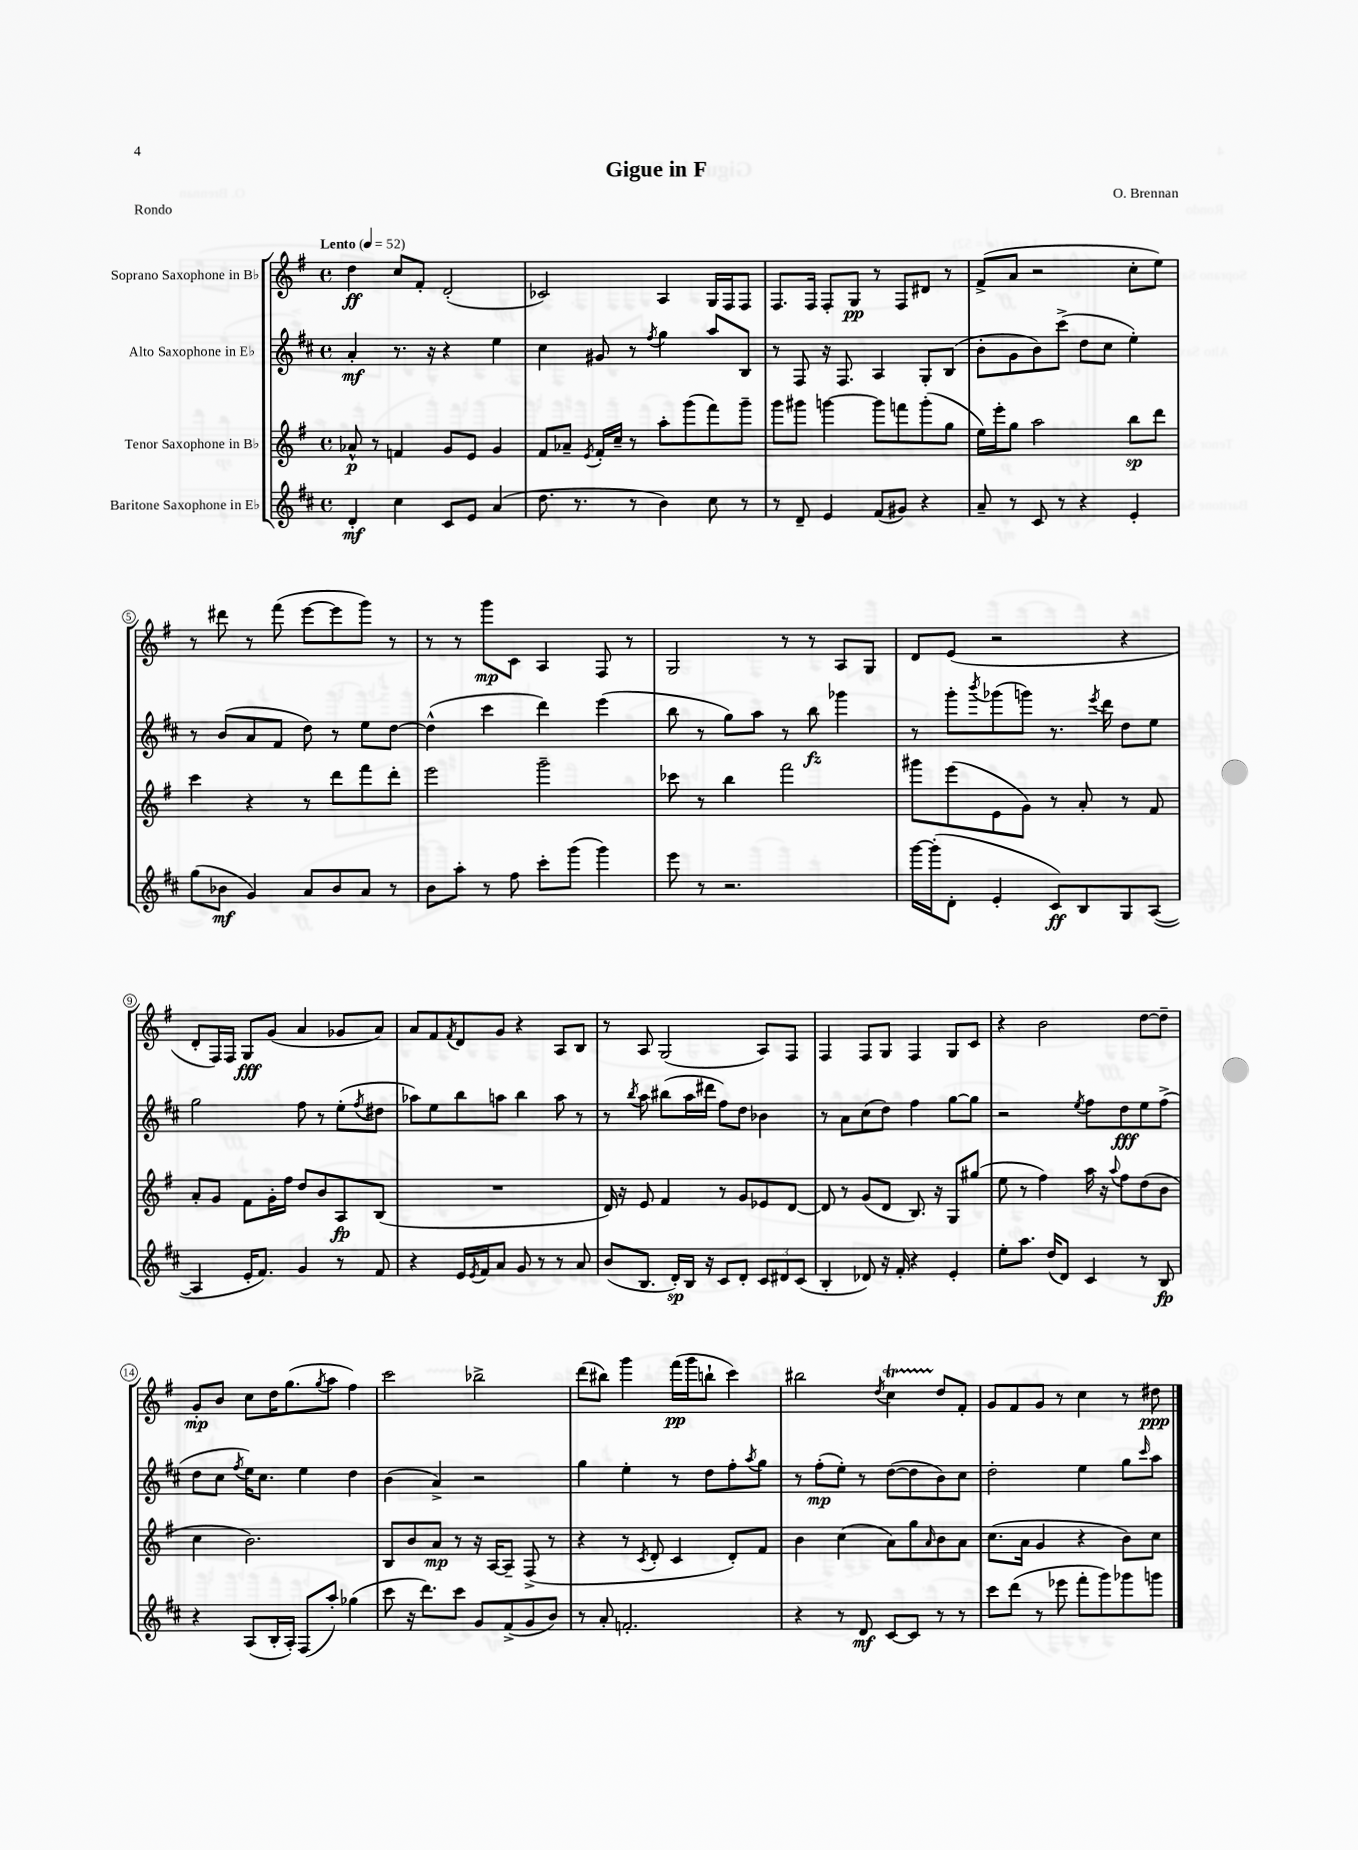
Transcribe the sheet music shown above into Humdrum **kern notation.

**kern	**kern	**kern	**kern
*staff4	*staff3	*staff2	*staff1
*clefG2	*clefG2	*clefG2	*clefG2
*k[f#c#]	*k[f#]	*k[f#c#]	*k[f#]
*M4/4	*M4/4	*M4/4	*M4/4
*met(c)	*met(c)	*met(c)	*met(c)
*MM52	*MM52	*MM52	*MM52
4d'	8a-^^	4a'	4dd
.	8r	.	.
4cc#	4f	8.r	8cc
.	.	.	8f#'
.	.	16r	.
8c#	8g	4r	(2d'
8e	8e	.	.
(4a	4g	4ee	.
=	=	=	=
8.dd	8f#	4cc#	2c-)
.	8a-~	.	.
8.r	.	.	.
.	8qe	.	.
.	16f#'	8g#	.
.	16cc~	.	.
8r	8r	8r	.
.	.	8qff#	.
4b)	8aa'	4gg	4A
.	(8ggg	.	.
8cc#	8fff#)	8aa	16G
.	.	.	16F#
8r	8ggg~	8B	8F#
=	=	=	=
8r	8ggg	8r	8.F#
8d~	8ggg#	8F#	.
.	.	.	16F#
4e	[4ggg	16r	8F#'
.	.	8.F#	.
.	.	.	8G
(8f#	8ggg]	4A	8r
8g#)	8fff	.	8F#
4r	(8ggg'	8G'	8d#
.	8gg	(8B	8r
=	=	=	=
8a~	16ee)	8b'	(8f#^
.	16eee'	.	.
8r	8gg	8g	8a
8c#	2aa	8b)	2r
8r	.	(8ccc#^	.
4r	.	8dd	.
.	.	8cc#	.
4e'	8bb	4ee')	8cc'
.	8ddd	.	8ee)
=	=	=	=
(8gg	4ccc	8r	8r
8b-	.	(8b	8ddd#
4g)	4r	8a	8r
.	.	8f#	(8fff#
8a	8r	8dd)	[8eee
8b-	8ddd	8r	8eee]
8a	8fff#	8ee	8ggg)
8r	8ddd'	[8dd	8r
=	=	=	=
8b	2eee	(4dd^^]	8r
8aa'	.	.	8r
8r	.	4ccc#	8ggg
8ff#	.	.	8c
8ccc#'	2ggg~	4ddd)	4A
(8ggg	.	.	.
4ggg)	.	(4eee	8F#
.	.	.	8r
=	=	=	=
8eee	8ccc-	8bb	2G
8r	8r	8r	.
2.r	4bb	8gg)	.
.	.	8aa	.
.	2fff#	8r	8r
.	.	8bb	8r
.	.	4ggg-	8A
.	.	.	8G
=	=	=	=
[16ggg	8ggg#	8r	8d
(16ggg']	.	.	.
8d'	(8eee	8ggg'	(8e
.	.	8qbbb	.
4e'	8e	(8ggg-	2r
.	8g)	8ggg)	.
8c#)	8r	8.r	.
8B	8a'	.	.
.	.	8qeee	.
.	.	16ddd	.
8G	8r	8dd	4r
([8A	8f#	8ee	.
=	=	=	=
4A]	8a'	2gg	8d'
.	8g	.	16F#)
.	.	.	16F#
16e'	8f#	.	8G
8.f#)	.	.	.
.	16g'	.	(8g
.	16ff#	.	.
4g	8dd	8ff#	4a
.	8b	8r	.
8r	8A	(8ee'	8g-
.	.	8qff#	.
8f#	(8B	8dd#	8a)
=	=	=	=
4r	1r	8aa-)	8a
.	.	8ee	8f#
.	.	.	8qf#
16e	.	8bb	8d
8qe	.	.	.
16f#	.	.	.
8a	.	8aa	8g
8g	.	4bb	4r
8r	.	.	.
8r	.	8aa	8A
8a	.	8r	8B
=	=	=	=
(8b	16d)	8r	8r
.	16r	.	.
.	.	8qbb	.
8.B	8e	8aa	8A
.	4f#	(8bb#	(2G
16d')	.	.	.
16B	.	16aa	.
16r	.	16ddd#	.
8c#	8r	8ff#)	.
8d'	8g	8dd	.
12c#	8e-	4b-	8A)
12d#	.	.	.
.	[8d	.	8F#
(12c#	.	.	.
=	=	=	=
4B'	8d]	8r	4F#
.	8r	8a	.
8d-)	(8g	(8cc#	8F#
16r	8d	8dd)	8G
16f#'	.	.	.
4r	8.B)	4ff#	4F#
.	16r	.	.
4e'	8G	[8gg	8G
.	(8gg#	8gg]	8c
=	=	=	=
8ee'	8ee	2r	4r
8.aa	8r	.	.
.	4ff#)	.	2b
(16dd	.	.	.
8d)	.	.	.
.	.	8qee	.
4c#	16aa	8ff#	.
.	16r	.	.
.	8qqaa	.	.
.	8ff#	8dd	.
8r	(8dd	8ee	[8dd
8B	8b	(8ff#^	8dd~]
=	=	=	=
4r	4cc	8dd	8g'
.	.	8cc#	8b
.	.	8qff#	.
(8A	2.b)	16ee)	8cc
.	.	8.cc#	.
16B'	.	.	16dd
16A')	.	.	(8.gg
(8F#	.	4ee	.
.	.	.	8qgg
8aa')	.	.	8aa
(4gg-	.	4dd	4ff#)
=	=	=	=
8ccc#	8B	(4b	2ccc
16r	8b	.	.
8.ddd)	.	.	.
.	8a	4a^)	.
8ccc#	8r	.	.
8g	16r	2r	2bb-^
.	[16A	.	.
(8f#^	8A~]	.	.
8g	(8F#^	.	.
8b)	8r	.	.
=	=	=	=
8r	4r	4gg	(8ddd
8a'	.	.	8bb#)
2.f'	8r	4ee'	4ggg
.	8qc	.	.
.	8d'	.	.
.	4c	8r	(16fff#
.	.	.	16ggg
.	.	8dd	8bb`
.	8d')	8ff#'	4ccc)
.	.	8qaa	.
.	8f#	8gg	.
=	=	=	=
4r	4b	8r	2bb#
.	.	(8ff#'	.
8r	(4cc	8ee')	.
8d	.	8r	.
.	.	.	8qdd
[8c#	8a)	([8dd	4cc
8c#]	8gg	8dd]	.
.	16qqa	.	.
8r	8b	8b)	8dd
8r	8a	8cc#	8f#'
=	=	=	=
8ccc#	(8.cc	2dd'	8g
(8ddd	.	.	8f#
.	16a	.	.
8r	4g	.	8g
8eee-	.	.	8r
8fff#'	4r	4ee	4cc
8ggg)	.	.	.
8ggg-	8b)	8gg	8r
.	.	16qqccc#	.
8ggg	8cc	8aa	8dd#
==	==	==	==
*-	*-	*-	*-
